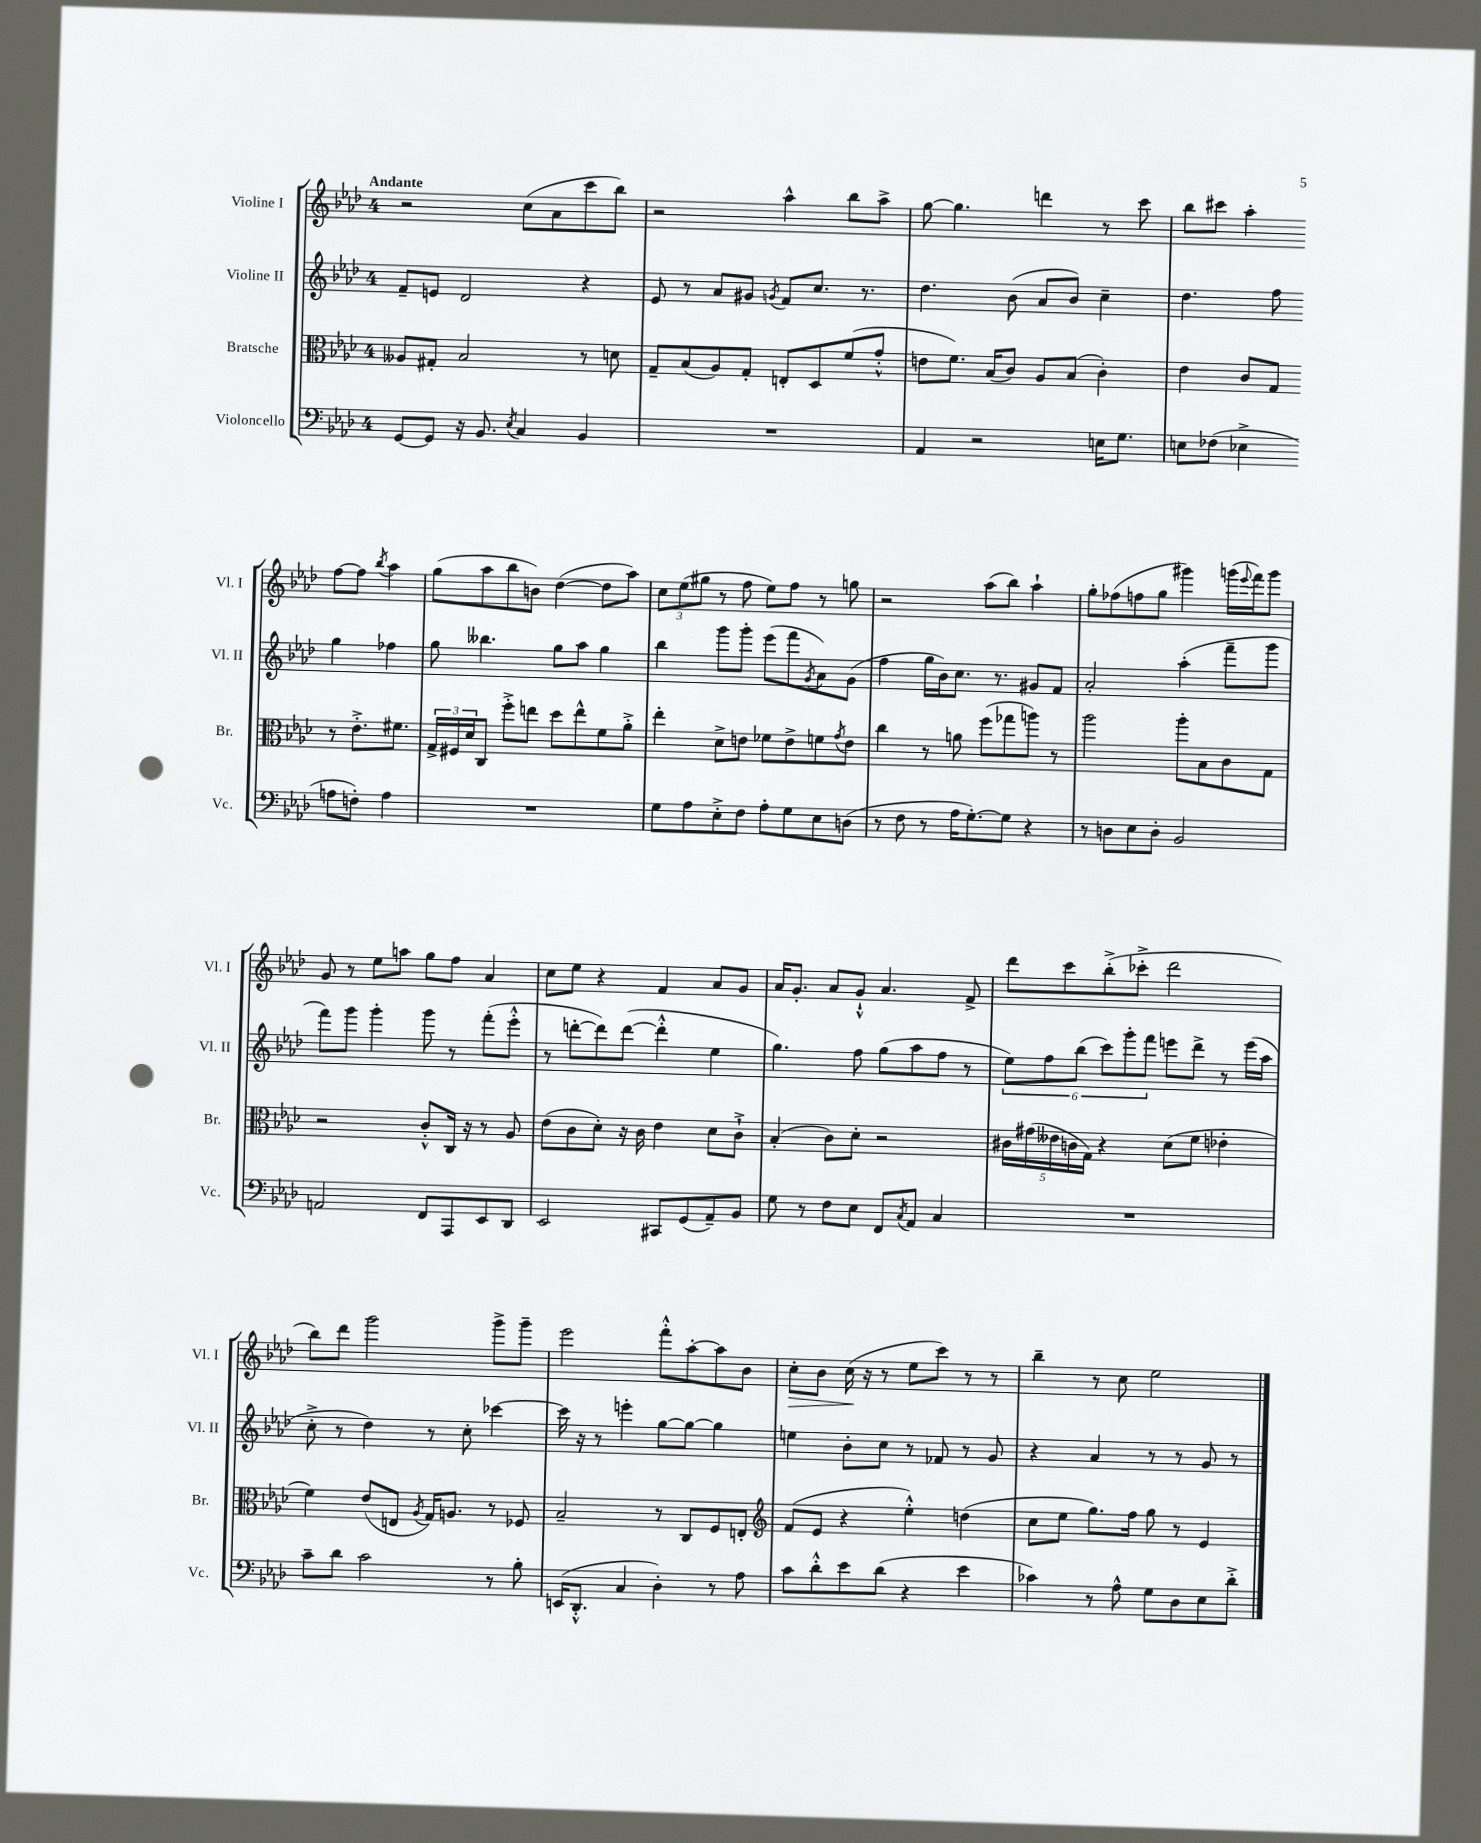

**kern	**kern	**kern	**kern
*staff4	*staff3	*staff2	*staff1
*clefF4	*clefC3	*clefG2	*clefG2
*k[b-e-a-d-]	*k[b-e-a-d-]	*k[b-e-a-d-]	*k[b-e-a-d-]
*M4/4	*M4/4	*M4/4	*M4/4
[8GG	8A--	8f~	2r
8GG]	8G#'	8e	.
16r	2B-	2d-	.
8.BB-	.	.	.
8qE-	.	.	.
4C	.	.	(8cc
.	.	.	8a-
4BB-	8r	4r	8ccc
.	8d	.	8bb-)
=	=	=	=
1r	8G~	8e-	2r
.	(8B-	8r	.
.	8A-)	8a-	.
.	8G'	8g#	.
.	.	8qg	.
.	8E'	8f	4aa-^^
.	8D-	8.cc	.
.	(8f	.	8bb-
.	.	8.r	.
.	8g'^^	.	8aa-^
=	=	=	=
4AA-	8e	4.dd-	[8gg
.	8.f)	.	4.gg]
2r	.	.	.
.	(16B-	.	.
.	8c)	(8b-	.
.	8A-	8a-	4ddd
.	(8B-	8b-)	.
16E	4c')	4cc~	8r
8.G	.	.	.
.	.	.	8ccc
=	=	=	=
8E	4e-	4.dd-	8bb-
(8F-	.	.	8ccc#
4E-^	8c	.	4aa-'
.	8G	8ff	.
8A	8r	4gg	[8ff
8F')	8.e-'^	.	8ff]
.	.	.	8qbb-
4A	.	4ff-	4aa-
.	8.f#	.	.
=	=	=	=
1r	24G^	8gg	(8gg
.	24F#	.	.
.	24d-	.	.
.	8C	4.bb--	8aa-
.	8ff'^	.	8bb-
.	8ee	.	8b)
.	8dd-	8gg	([4dd-
.	8ee^^	8aa-	.
.	8f	4gg	8dd-]
.	8a-'^	.	8aa-)
=	=	=	=
8G	4ee-'	4bb-	12cc
.	.	.	(12ee-
8A-	.	.	.
.	.	.	12gg#
8E-'^	8d-^	8ggg	8r
8F	8e	8ggg'	8ff
8A-'	8f-	(8eee-	8ee-)
8G	8e^	8fff	8ff
.	.	8qg	.
8E-	8f	8a-)	8r
.	8qg	.	.
(8D	8e	(8g	8gg
=	=	=	=
8r	4cc	4ff	2r
8F	.	.	.
8r	8r	16gg	.
.	.	16b-)	.
16A-	8a	8.cc	.
[8.G')	.	.	.
.	(8ff	.	(8aa-
.	.	8.r	.
8G]	8gg-	.	8bb-)
4r	8aa)	8g#	4aa-`
.	8r	8f	.
=	=	=	=
8r	2aa-	2a-'	8gg'
8D	.	.	(8ff-
8E-	.	.	8ff
8D'	.	.	8gg
2BB-	8aa-'	(4aa-'	4ggg#)
.	8B-	.	.
.	8c	8fff~	(16ggg
.	.	.	8qqeee-
.	.	.	16fff)
.	8G	8ggg	8ggg
=	=	=	=
2AA	2r	8fff)	8g
.	.	8ggg	8r
.	.	4ggg'	8ee-
.	.	.	8aa
8FF	8c'^^	8ggg	8gg
8AAA-	16C	8r	8ff
.	16r	.	.
8EE-	8r	(8fff'	4a-
8DD-	8A-	8eee-'^^	.
=	=	=	=
2EE-	(8e-	8r	8cc
.	8c	[8ddd'	8ee-
.	8d-')	8ddd])	4r
.	16r	([8ddd	.
.	16c	.	.
8CC#	4e-	4ddd'^^]	4f
(8GG	.	.	.
8AA-~)	8d-	4ee-	8a-
8BB-	8c`^	.	8g
=	=	=	=
8G	(4B-'	4.gg)	16a-
.	.	.	8.g'
8r	.	.	.
8F	8c)	.	8a-
8E-	8d-'	8ff	8g`^^
8FF	2r	(8gg	4.a-
8qC	.	.	.
8AA-	.	8aa-	.
4C	.	8ff	.
.	.	8r	8f^
=	=	=	=
1r	20c#	12ee-)	8ddd-
.	(20g#	.	.
.	.	12ff	.
.	20e--	.	.
.	.	.	8ccc
.	20c	.	.
.	.	(12bb-	.
.	20G)	.	.
.	4r	12ccc)	(8bb-'^
.	.	12ggg'	.
.	.	.	8ccc-'^
.	.	12fff	.
.	(8d-	8eee	2ddd-
.	8f	8ddd-^	.
.	4e-'	8r	.
.	.	(16eee	.
.	.	16aa-	.
=	=	=	=
8c~	4f)	8cc'^	8bb-)
8d-	.	8r	8ddd-
2c	(8e-	4dd-)	2ggg
.	8E	.	.
.	8qA-	.	.
.	16G)	8r	.
.	8.A	.	.
.	.	8cc'	.
8r	8r	[4ccc-	8ggg^
8B-'	8F-	.	8ggg~
=	=	=	=
(16EE	2B-~	16ccc-]	2eee-
8.DD-'^^	.	16r	.
.	.	8r	.
4C	.	4eee'	.
4D-')	8r	[8gg	8fff'^^
.	8C	8gg_	[8aa-'
8r	8F	4gg]	8aa-]
8A-	8E'	.	8b-
=	=	=	=
*	*clefG2	*	*
8c	(8f	4ee	8cc'
8d-'^^	8e-	.	8b-
8e-	4r	8b-'	(16cc
.	.	.	16r
(8d-	.	8cc	8r
4r	4ee-'^^)	8r	8ee-
.	.	8f-	8ccc)
4e-	(4dd	8r	8r
.	.	8g	8r
=	=	=	=
4c-)	8cc	4r	4bb-~
.	8ee-	.	.
8r	8.gg)	4a-	8r
8A-^^	.	.	8cc
.	16ff	.	.
8G	8gg	8r	2ee-
8D-	8r	8r	.
8E-	4e-	8g	.
8d-'^	.	8r	.
==	==	==	==
*-	*-	*-	*-
